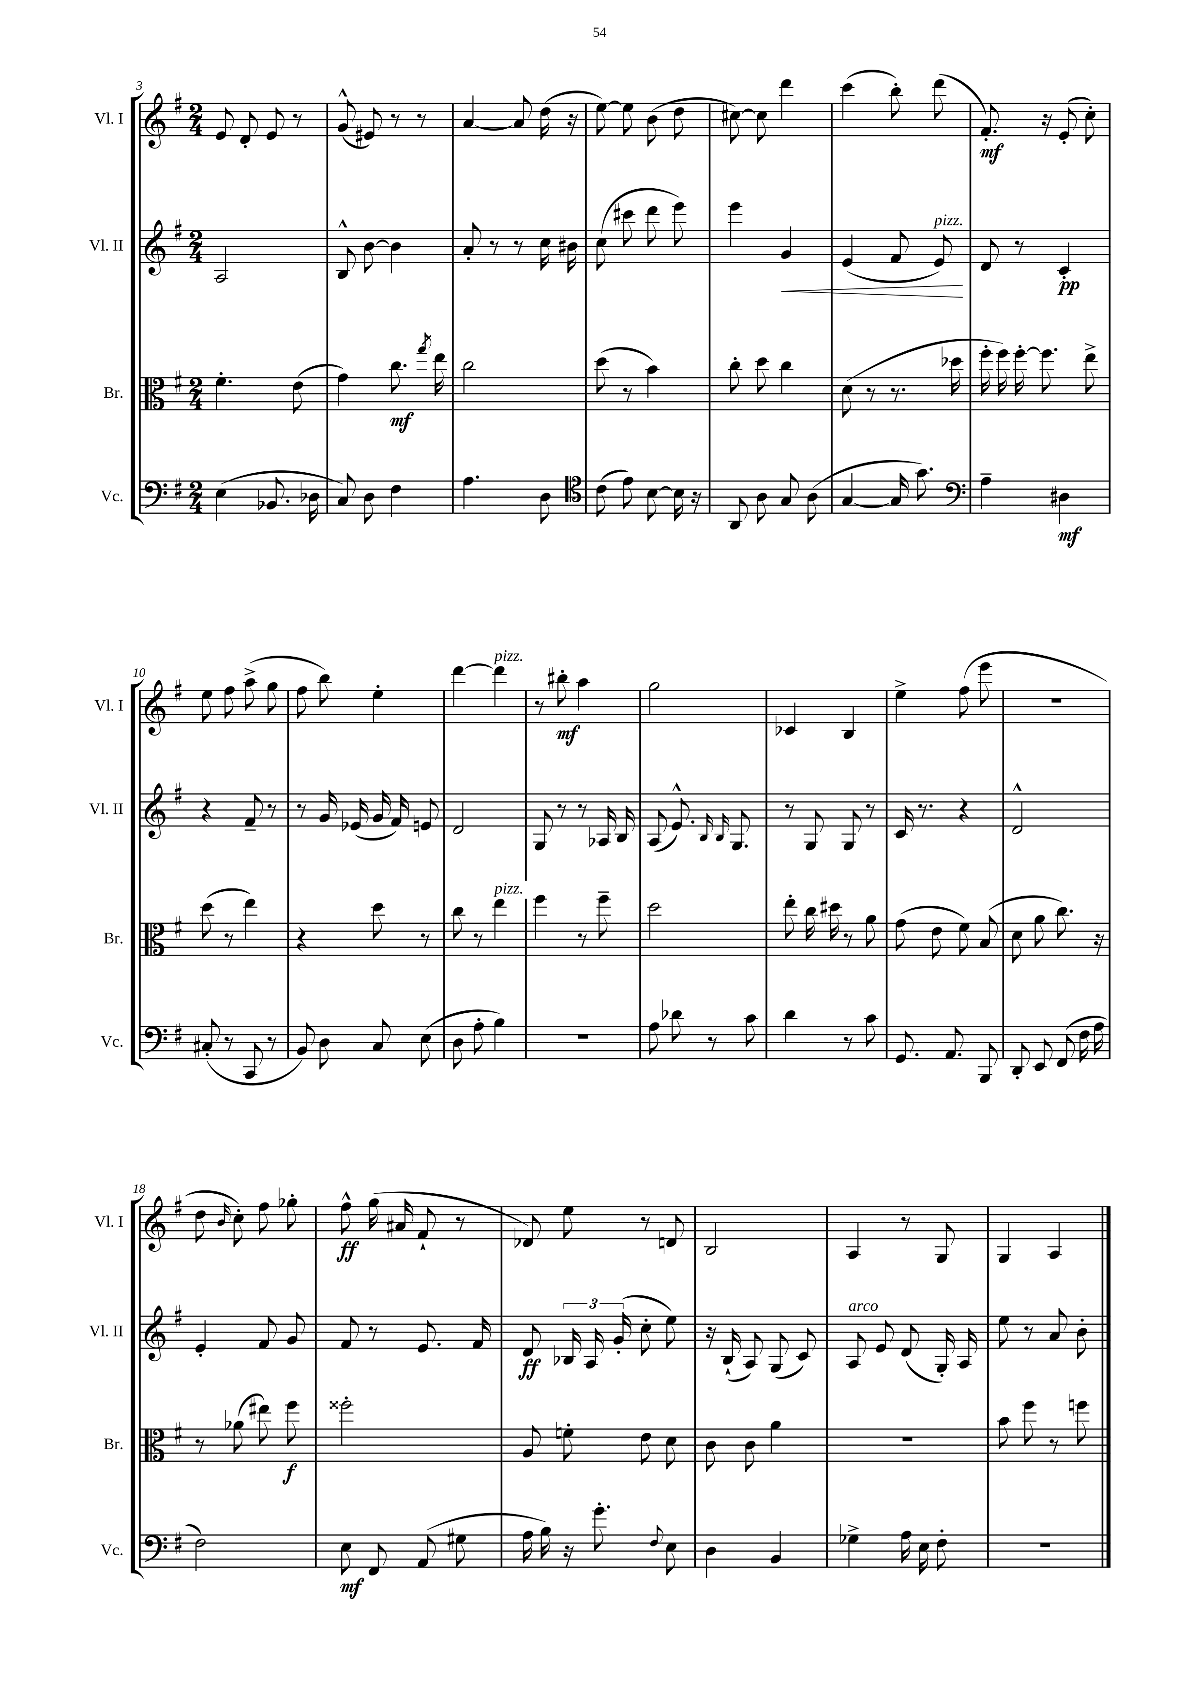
<<
\new StaffGroup <<
\new Staff = "s0" \with { instrumentName = "Vl. I" shortInstrumentName = "Vl. I" } {
    \clef treble \key g \major \numericTimeSignature \time 2/4
    \autoBeamOff e'8 d'8-. e'8 r8 |
    g'8-^( eis'8) r8 r8 |
    a'4~ a'8 d''16( r16 |
    e''8~) e''8 b'8( d''8 |
    cis''8~) cis''8 d'''4 |
    c'''4( b''8-.) d'''8( |
    fis'8.-.\mf) r16 e'8-.( c''8-.) |
    e''8 fis''8 a''8->( g''8 |
    fis''8 b''8) e''4-. |
    d'''4~ d'''4^\markup { \italic "pizz." } |
    r8 bis''8-.\mf a''4 |
    g''2 |
    ces'4 b4 |
    e''4-> fis''8( e'''8 |
    R2 |
    d''8 \grace { b'16 } c''8-.) fis''8 ges''8-. |
    fis''8-^\ff g''16( ais'16 fis'8-! r8 |
    des'8) e''8 r8 d'8 |
    b2 |
    a4 r8 g8 |
    g4 a4 \bar "|." |
}
\new Staff = "s1" \with { instrumentName = "Vl. II" shortInstrumentName = "Vl. II" } {
    \clef treble \key g \major \numericTimeSignature \time 2/4
    \autoBeamOff a2 |
    b8-^ b'8~ b'4 |
    a'8-. r8 r8 c''16 bis'16 |
    c''8( cis'''8 d'''8 e'''8) |
    e'''4 g'4\< |
    e'4( fis'8 e'8\!^\markup { \italic "pizz." }) |
    d'8 r8 c'4-.\pp |
    r4 fis'8-- r8 |
    r8 g'16 ees'16( g'16 fis'16) e'8 |
    d'2 |
    g8 r8 r8 aes16 b16 |
    a8( e'8.-^) \grace { b16 b16 } g8. |
    r8 g8 g8 r8 |
    c'16 r8. r4 |
    d'2-^ |
    e'4-. fis'8 g'8 |
    fis'8 r8 e'8. fis'16 |
    d'8\ff \tuplet 3/2 { bes16 a16 g'16-.( } c''8-. e''8) |
    r16 b16-!( a8) g8( c'8) |
    a8^\markup { \italic "arco" } e'8 d'8( g16-.) a16 |
    e''8 r8 a'8 b'8-. \bar "|." |
}
\new Staff = "s2" \with { instrumentName = "Br." shortInstrumentName = "Br." } {
    \clef alto \key g \major \numericTimeSignature \time 2/4
    \autoBeamOff fis'4.-. e'8( |
    g'4) c''8.\mf \acciaccatura { g''8 } e''16 |
    c''2 |
    d''8( r8 b'4) |
    c''8-. d''8 c''4 |
    d'8( r8 r8. des''16 |
    fis''16-. fis''16) fis''16~-. fis''8. e''8-> |
    d''8( r8 e''4) |
    r4 d''8 r8 |
    c''8 r8 e''4^\markup { \italic "pizz." } |
    fis''4 r8 fis''8-- |
    d''2 |
    e''8-. c''16 dis''16 r8 a'8 |
    g'8( e'8 fis'8) b8( |
    d'8 a'8 c''8.) r16 |
    r8 aes'8( eis''8) fis''8\f |
    fisis''2-. |
    a8 f'8-. e'8 d'8 |
    c'8 c'8 a'4 |
    R2 |
    b'8 fis''8 r8 f''8 \bar "|." |
}
\new Staff = "s3" \with { instrumentName = "Vc." shortInstrumentName = "Vc." } {
    \clef bass \key g \major \numericTimeSignature \time 2/4
    \autoBeamOff e4( bes,8. des16 |
    c8) d8 fis4 |
    a4. d8 |
    \clef tenor c'8( e'8) b8~ b16 r16 |
    a,8 a8 g8 a8( |
    g4~ g16 g'8.) |
    \clef bass a4-- dis4\mf |
    cis8-.( r8 c,8 r8 |
    b,8) d8 c8 e8( |
    d8 a8-. b4) |
    R2 |
    a8 des'8 r8 c'8 |
    d'4 r8 c'8 |
    g,8. a,8. b,,8 |
    d,8-. e,8 fis,8( fis16 a16 |
    fis2) |
    e8\mf fis,8 a,8( gis8 |
    a16 b16) r16 g'8.-. \appoggiatura { fis8 } e8 |
    d4 b,4 |
    ges4-> a16 e16 fis8-. |
    R2 \bar "|." |
}
>>
>>
\layout { \context { \Score currentBarNumber = #3 } }
